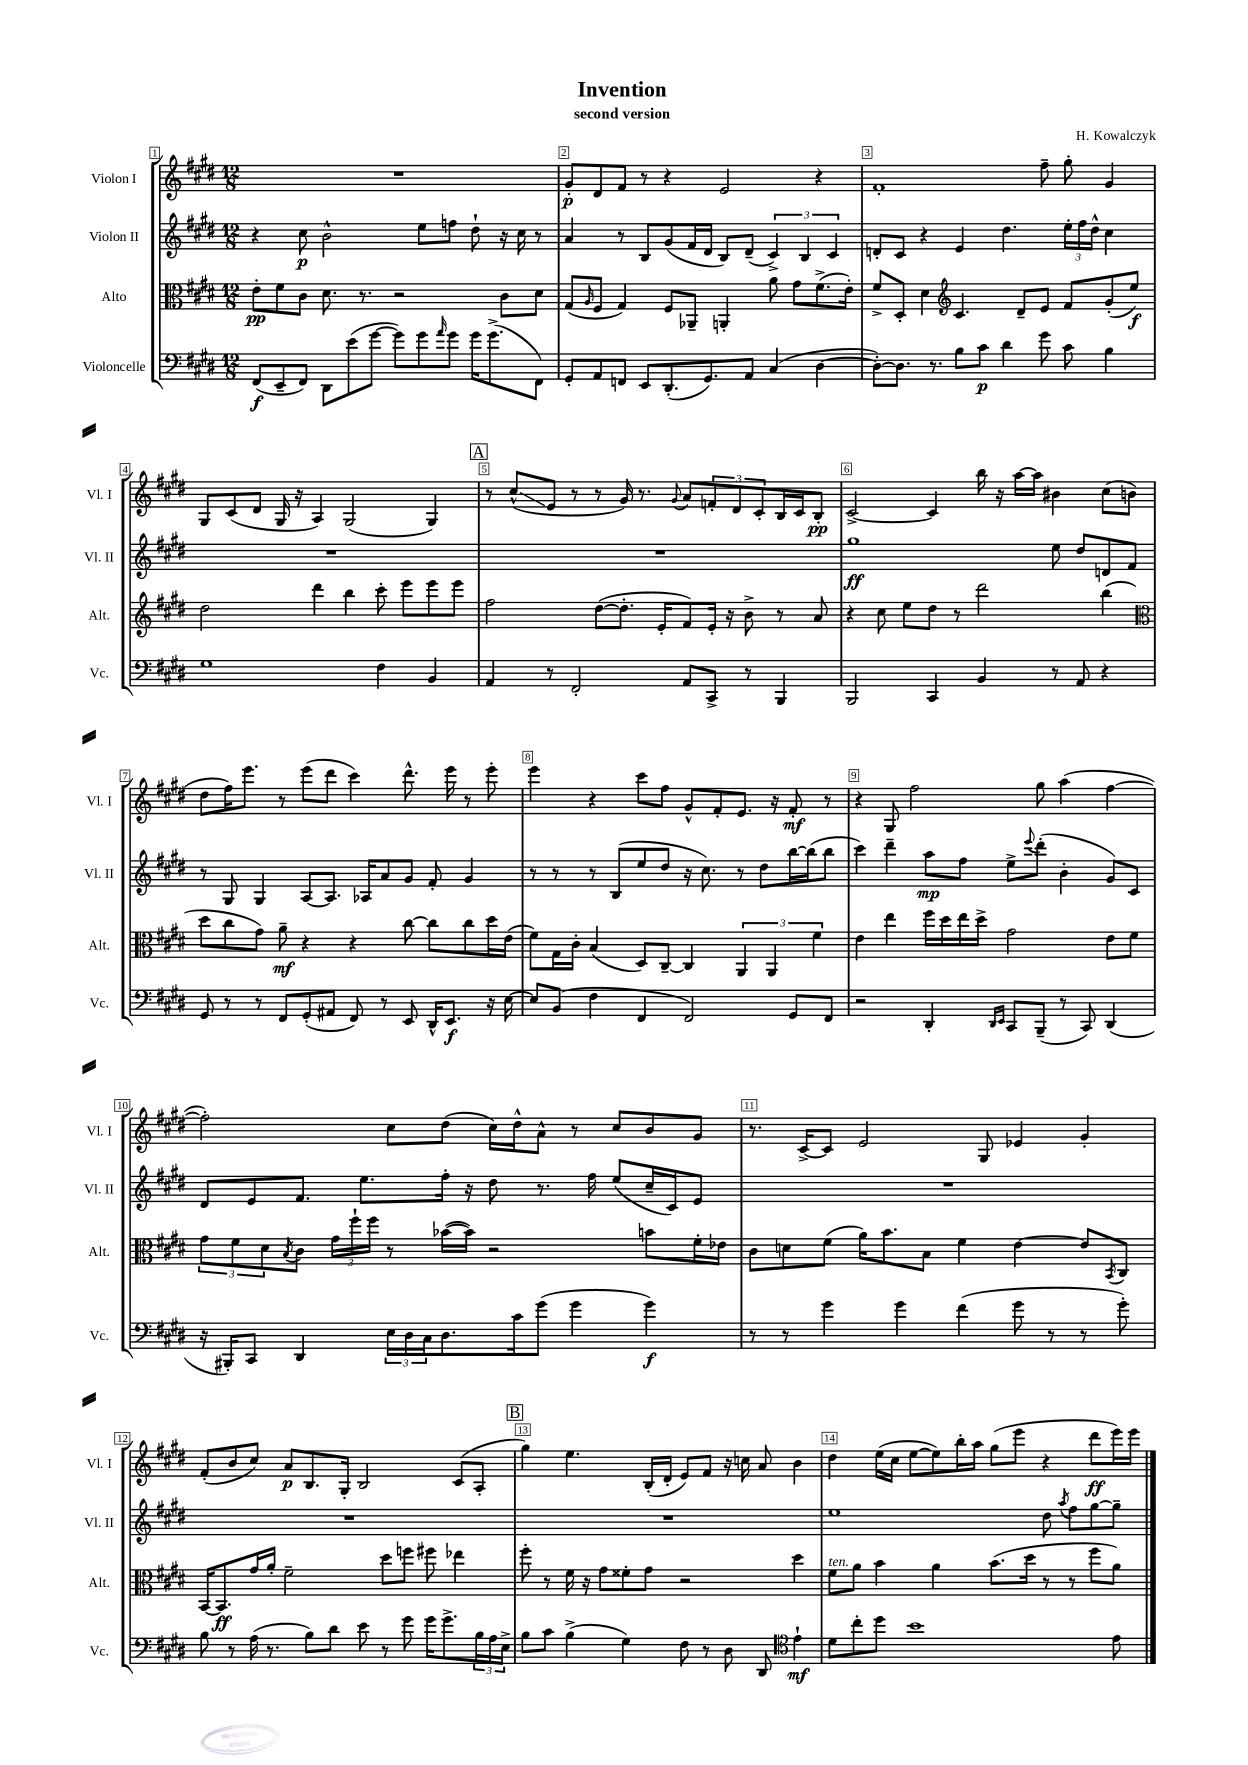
\header { title = "Invention" composer = "H. Kowalczyk" subtitle = "second version" }
<<
\new StaffGroup <<
\new Staff = "s0" \with { instrumentName = "Violon I" shortInstrumentName = "Vl. I" } {
    \clef treble \key e \major \numericTimeSignature \time 12/8
    R1. |
    gis'8-.\p dis'8 fis'8 r8 r4 e'2 r4 |
    fis'1-. fis''8-- gis''8-. gis'4 |
    gis8 cis'8( dis'8 gis16 r16 a4) gis2( gis4) |
    \mark \markup { \box "A" } r8 cis''8-^\glissando( e'8 r8 r8 gis'16) r8. \appoggiatura { gis'8 } a'8 \tuplet 3/2 { f'8-. dis'8 cis'8-. } b16 cis'16 b8-.\pp |
    cis'2~-> cis'4 b''16 r16 a''16~ a''16 bis'4 cis''8( b'8 |
    dis''8 fis''16) e'''8. r8 e'''8( dis'''8 cis'''4) dis'''8.-^ e'''16 r8 e'''8-. |
    e'''4 r4 cis'''8 fis''8 gis'8-^ fis'8-. e'8. r16 fis'8-.\mf r8 |
    r4 gis8 fis''2 gis''8 a''4( fis''4~ |
    fis''2-.) cis''8 dis''8( cis''16) dis''16-^ a'8-^ r8 cis''8 b'8 gis'8 |
    r8. cis'16~-> cis'8 e'2 gis8 ees'4 gis'4-. |
    fis'8-.( b'8 cis''8) a'8\p b8. gis16-. b2 cis'8( a8-. |
    \mark \markup { \box "B" } gis''4) e''4. b16-.( dis'16-. e'8) fis'8 r16 c''16 a'8 b'4 |
    dis''4 e''16( cis''16 e''8~ e''8) b''16-. a''16 gis''8( e'''8 r4 dis'''8\ff e'''16) e'''16 \bar "|." |
}
\new Staff = "s1" \with { instrumentName = "Violon II" shortInstrumentName = "Vl. II" } {
    \clef treble \key e \major \numericTimeSignature \time 12/8
    r4 cis''8\p b'2-^ e''8 f''8 dis''8-! r16 cis''16 r8 |
    a'4 r8 b8 gis'8( fis'16 dis'16 b8) dis'8--( \tuplet 3/2 { cis'4->) b4 cis'4 } |
    d'8-. cis'8 r4 e'4 dis''4. \tuplet 3/2 { e''16-. fis''16 dis''16-^ } cis''4 |
    R1. |
    \mark \markup { \box "A" } R1. |
    gis''1\ff e''8 dis''8 d'8 fis'8 |
    r8 gis8 gis4 a8~ a8. aes16 a'8 gis'8 fis'8-. gis'4 |
    r8 r8 r8 b8( e''8 dis''8 r16 cis''8.) r8 dis''8 b''16~ b''16( b''8 |
    cis'''4) dis'''4-- a''8\mp fis''8 e''8-> \appoggiatura { e'''8 } dis'''8-.( b'4-. gis'8) cis'8 |
    dis'8 e'8 fis'8. e''8. fis''16-. r16 dis''8 r8. fis''16 e''8( cis''16-- cis'16) e'8 |
    R1. |
    R1. |
    \mark \markup { \box "B" } R1. |
    e''1 dis''8 \acciaccatura { a''8 } fis''8 gis''8~ gis''8-- \bar "|." |
}
\new Staff = "s2" \with { instrumentName = "Alto" shortInstrumentName = "Alt." } {
    \clef alto \key e \major \numericTimeSignature \time 12/8
    e'8-.\pp fis'8 cis'8 dis'8. r8. r2 cis'8 dis'8 |
    gis8( \grace { a16 } fis8 gis4) fis8 aes,8-- a,4-. a'8 gis'8 fis'8.->( e'16-.) |
    fis'8-> dis8-. dis'4 \clef treble cis'4. dis'8-- e'8 fis'8 gis'8-.( e''8\f) |
    dis''2 dis'''4 b''4 cis'''8-. e'''8 e'''8 e'''8 |
    \mark \markup { \box "A" } fis''2 dis''8~( dis''8.-. e'16-. fis'8) e'16-. r16 b'8-> r8 a'8 |
    r4 cis''8 e''8 dis''8 r8 dis'''2 b''4( |
    \clef alto dis''8 cis''8 gis'8) a'8--\mf r4 r4 cis''8~ cis''8 cis''8 dis''16 e'16( |
    fis'8) gis16 cis'16-. b4( dis8) cis8~-- cis4 \tuplet 3/2 { a,4 a,4 fis'4 } |
    e'4 e''4 fis''16 dis''16 e''16 dis''16-> gis'2 e'8 fis'8 |
    \tuplet 3/2 { gis'8 fis'8 dis'8 } \acciaccatura { b8 } cis'8 \tuplet 3/2 { gis'16 fis''16-! fis''16 } r8 bes'16~( bes'16) r2 b'8 fis'16-. ees'16 |
    cis'8 d'8 fis'8( a'16) b'8. b8 fis'4 e'4~ e'8 \acciaccatura { b,8 } cis8 |
    b,16~ b,8.\ff gis'16 a'16-. fis'2-- dis''8 f''8 fis''8 ees''4 |
    \mark \markup { \box "B" } fis''8-. r8 fis'16 r16 gis'8 fisis'8-. gis'8 r2 dis''4 |
    fis'8^\markup { \italic "ten." } a'8 b'4 a'4 b'8.( dis''16 r8 r8 fis''8 a'8) \bar "|." |
}
\new Staff = "s3" \with { instrumentName = "Violoncelle" shortInstrumentName = "Vc." } {
    \clef bass \key e \major \numericTimeSignature \time 12/8
    fis,8\f( e,8-- fis,8) dis,8 e'8( gis'8~ gis'8) gis'8 \grace { a'16 } gis'8 gis'16 gis'8.->( fis,8) |
    gis,8-. a,8 f,8 e,8 dis,8.-.( gis,8.) a,8 cis4( dis4~ |
    dis8~-.) dis8. r8. b8 cis'8\p dis'4 gis'8 cis'8 b4 |
    gis1 fis4 b,4 |
    \mark \markup { \box "A" } a,4 r8 fis,2-. a,8 cis,8-> r8 b,,4 |
    b,,2 cis,4 b,4 r8 a,8 r4 |
    gis,8 r8 r8 fis,8 gis,8-.( ais,8 fis,8) r8 e,8 dis,16-^ e,8.\f r16 e16~ |
    e8 b,8( fis4 fis,4 fis,2) gis,8 fis,8 |
    r2 dis,4-. \grace { dis,16 e,16 } cis,8 b,,8--( r8 cis,8) dis,4( |
    r16 bis,,16-.) cis,8 dis,4 \tuplet 3/2 { e16 dis16 cis16 } dis8. cis'16 gis'8( gis'4 gis'4\f) |
    r8 r8 gis'4 gis'4 fis'4( gis'8 r8 r8 gis'8-.) |
    b8 r8 a16( r8. b8) dis'8 e'8 r8 gis'8 gis'16 gis'8.-> \tuplet 3/2 { b16 a16 e16-> } |
    \mark \markup { \box "B" } b8 cis'8 b4->( gis4) fis8 r8 dis8 dis,8 \clef tenor e'4-!\mf |
    dis'8 cis''8-. dis''8 b'1 e'8 \bar "|." |
}
>>
>>
\layout { \context { \Score \override BarNumber.break-visibility = ##(#f #t #t) barNumberVisibility = #all-bar-numbers-visible \override BarNumber.stencil = #(make-stencil-boxer 0.1 0.3 ly:text-interface::print) } }
